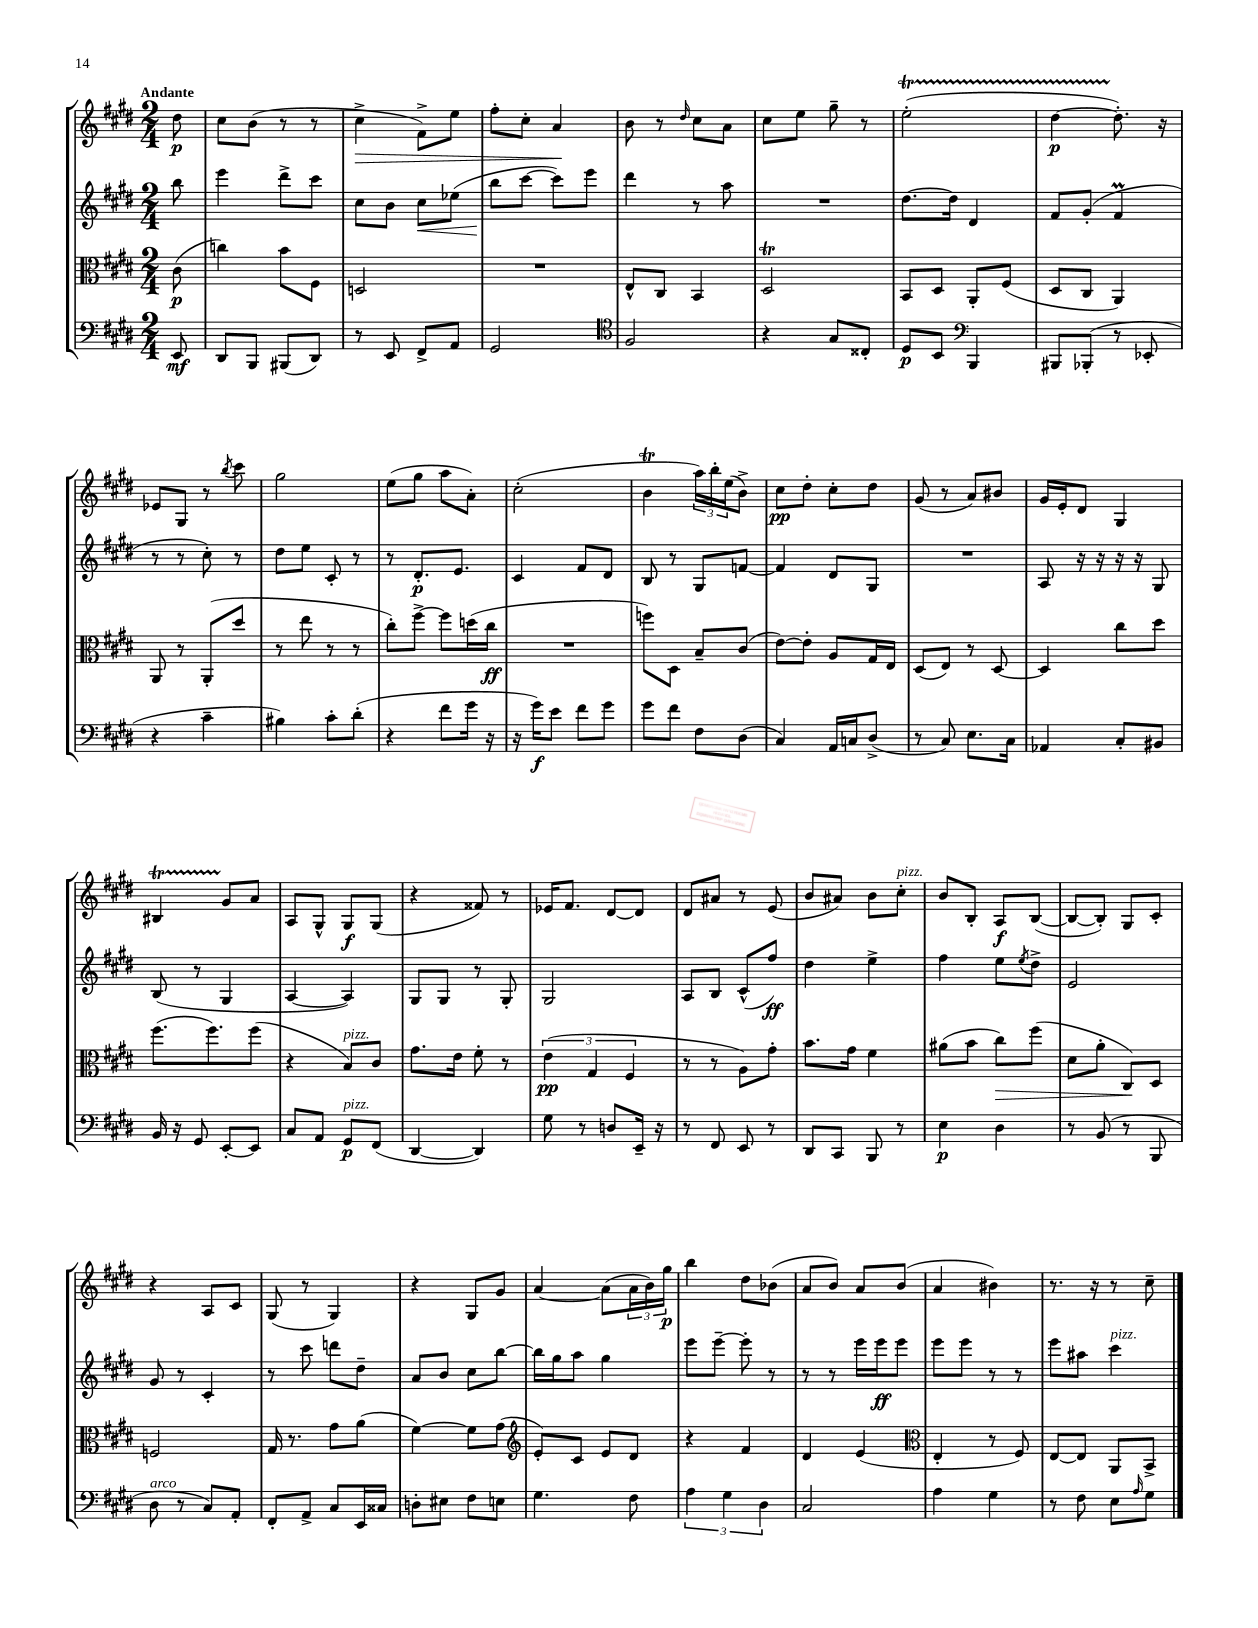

**kern	**dynam	**kern	**dynam	**kern	**dynam	**kern	**dynam
*part4	*part4	*part3	*part3	*part2	*part2	*part1	*part1
*staff4	*staff4	*staff3	*staff3	*staff2	*staff2	*staff1	*staff1
*clefF4	*	*clefC3	*	*clefG2	*	*clefG2	*
*k[f#c#g#d#]	*	*k[f#c#g#d#]	*	*k[f#c#g#d#]	*	*k[f#c#g#d#]	*
*M2/4	*	*M2/4	*	*M2/4	*	*M2/4	*
=	=	=	=	=	=	=	=
!	!	!	!	!	!	!LO:TX:a:B:t=Andante	!
8EE/	mf	(8c#\	p	8bb\	.	8dd#\	p
=1	=1	=1	=1	=1	=1	=1	=1
8DD#/L	.	4ccn\)	.	4eee\	.	8cc#\L	.
8BBB/J	.	.	.	.	.	(8b\J	.
(8BBB#X/L	.	8b\L	.	8ddd#^\L	.	8r	.
8DD#/J)	.	8F#\J	.	8ccc#\J	.	8r	.
=2	=2	=2	=2	=2	=2	=2	=2
!	!	!	!	!	!	!	!LO:HP:b
8r	.	2Dn/	.	8cc#\L	.	4cc#^\	>
8EE/	.	.	.	8b\J	.	.	.
!	!	!	!	!	!LO:HP:b	!	!
8FF#^/L	.	.	.	8cc#\L	<	8f#^\L)	.
8AA/J	.	.	.	(8ee-X\J	.	8ee\J	.
=3	=3	=3	=3	=3	=3	=3	=3
2GG#/	.	2r	.	8bb\L	.	8ff#'\L	.
.	.	.	.	[8ccc#\J	[	8cc#'\J	.
.	.	.	.	8ccc#\L])	.	4a/	.
.	.	.	.	8eee\J	.	.	.
.	.	.	.	.	.	.	]
=4	=4	=4	=4	=4	=4	=4	=4
*clefC4	*	*	*	*	*	*	*
2F#/	.	8E^^/L	.	4ddd#\	.	8b\	.
.	.	8C#/J	.	.	.	8r	.
.	.	.	.	.	.	16qqdd#/	.
.	.	4BB/	.	8r	.	8cc#\L	.
.	.	.	.	8aa\	.	8a\J	.
=5	=5	=5	=5	=5	=5	=5	=5
4r	.	2D#t/	.	2r	.	8cc#\L	.
.	.	.	.	.	.	8ee\J	.
8G#/L	.	.	.	.	.	8gg#~\	.
8C##X'/J	.	.	.	.	.	8r	.
=6	=6	=6	=6	=6	=6	=6	=6
8D#/L	p	8BB/L	.	[8.dd#\L	.	(2eeT'\	.
8BB/J	.	8D#/J	.	.	.	.	.
.	.	.	.	16dd#\Jk]	.	.	.
*clefF4	*	*	*	*	*	*	*
4BBB/	.	8AA'/L	.	4d#/	.	.	.
.	.	(8F#/J	.	.	.	.	.
=7	=7	=7	=7	=7	=7	=7	=7
8BBB#X/L	.	8D#/L	.	8f#/L	.	[4dd#TTT\	p
(8BBB-X'/J	.	8C#/J	.	(8g#'/J	.	.	.
8r	.	4AA/)	.	4f#M/	.	8.dd#'\])	.
8EE-X'/	.	.	.	.	.	.	.
.	.	.	.	.	.	16r	.
!!LO:LB:g=z
=8	=8	=8	=8	=8	=8	=8	=8
4r	.	8AA/	.	8r	.	8e-X/L	.
.	.	8r	.	8r	.	8G#/J	.
4c#~\	.	(8AA'/L	.	8cc#'\)	.	8r	.
.	.	.	.	.	.	8qbb/	.
.	.	8dd#/J	.	8r	.	8ccc#\	.
=9	=9	=9	=9	=9	=9	=9	=9
4B#X\)	.	8r	.	8dd#\L	.	2gg#\	.
.	.	8ee\	.	8ee\J	.	.	.
8c#'\L	.	8r	.	8c#'/	.	.	.
(8d#'\J	.	8r	.	8r	.	.	.
=10	=10	=10	=10	=10	=10	=10	=10
4r	.	8cc#'\L)	.	8r	.	(8ee\L	.
.	.	[8ff#^\J	.	8.d#'/L	p	8gg#\J	.
8f#\L	.	8ff#\L]	.	.	.	8aa\L	.
.	.	.	.	8.e/J	.	.	.
16g#\Jk	.	(16ddn\L	.	.	.	8a'\J)	.
16r	.	16cc#\JJ	ff	.	.	.	.
=11	=11	=11	=11	=11	=11	=11	=11
16r	.	2r	.	4c#/	.	(2cc#'\	.
16g#\KL)	f	.	.	.	.	.	.
8e\J	.	.	.	.	.	.	.
8f#\L	.	.	.	8f#/L	.	.	.
8g#\J	.	.	.	8d#/J	.	.	.
=12	=12	=12	=12	=12	=12	=12	=12
8g#\L	.	8ffn\L)	.	8B/	.	4bT\	.
8f#\J	.	8D#\J	.	8r	.	.	.
8F#\L	.	8B~/L	.	8G#/L	.	24aa\LL)	.
.	.	.	.	.	.	24bb'\	.
.	.	.	.	.	.	(24ee\J	.
(8D#\J	.	(8c#/J	.	[8fn/J	.	8b^\J)	.
=13	=13	=13	=13	=13	=13	=13	=13
4C#/)	.	[8e\L)	.	4f/]	.	8cc#\L	pp
.	.	8e'\J]	.	.	.	8dd#'\J	.
16AA/LL	.	8A/L	.	8d#/L	.	8cc#'\L	.
16Cn/J	.	.	.	.	.	.	.
(8D#^/J	.	16G#/L	.	8G#/J	.	8dd#\J	.
.	.	16E/JJ	.	.	.	.	.
=14	=14	=14	=14	=14	=14	=14	=14
8r	.	(8D#/L	.	2r	.	(8g#/	.
8C#/)	.	8E/J)	.	.	.	8r	.
8.E\L	.	8r	.	.	.	8a/L)	.
.	.	[8D#/	.	.	.	8b#X/J	.
16C#\Jk	.	.	.	.	.	.	.
=15	=15	=15	=15	=15	=15	=15	=15
4AA-X/	.	4D#/]	.	8A/	.	16g#/LL	.
.	.	.	.	.	.	16e'/J	.
.	.	.	.	16r	.	8d#/J	.
.	.	.	.	16r	.	.	.
8C#'/L	.	8cc#\L	.	16r	.	4G#/	.
.	.	.	.	16r	.	.	.
8BB#X/J	.	8dd#\J	.	8G#/	.	.	.
!!LO:LB:g=z
=16	=16	=16	=16	=16	=16	=16	=16
16BB/	.	(8.ff#\L	.	(8B/	.	4B#Xt/	.
16r	.	.	.	.	.	.	.
8GG#/	.	.	.	8r	.	.	.
.	.	8.ff#\)	.	.	.	.	.
[8EE'/L	.	.	.	4G#/	.	8g#/L	.
8EE/J]	.	(8ff#\J	.	.	.	8a/J	.
=17	=17	=17	=17	=17	=17	=17	=17
8C#/L	.	4r	.	[4A/	.	8A/L	.
8AA/J	.	.	.	.	.	8G#^^/J	.
!	!	!LO:TX:a:i:t=pizz.	!	!	!	!	!
!LO:TX:a:i:t=pizz.	!	!	!	!	!	!	!
8GG#/L	p	8B/L)	.	4A/])	.	8G#/L	f
(8FF#/J	.	8c#/J	.	.	.	(8G#/J	.
=18	=18	=18	=18	=18	=18	=18	=18
[4DD#/	.	8.g#\L	.	8G#/L	.	4r	.
.	.	.	.	8G#/J	.	.	.
.	.	16e\Jk	.	.	.	.	.
4DD#/])	.	8f#'\	.	8r	.	8f##X/)	.
.	.	8r	.	8G#'/	.	8r	.
=19	=19	=19	=19	=19	=19	=19	=19
8G#\	.	(6e\	pp	2G#/	.	16e-X/KL	.
.	.	.	.	.	.	8.f#/J	.
8r	.	.	.	.	.	.	.
.	.	6G#/	.	.	.	.	.
8Dn/L	.	.	.	.	.	[8d#/L	.
.	.	6F#/	.	.	.	.	.
16EE~/Jk	.	.	.	.	.	8d#/J]	.
16r	.	.	.	.	.	.	.
=20	=20	=20	=20	=20	=20	=20	=20
8r	.	8r	.	8A/L	.	8d#/L	.
8FF#/	.	8r	.	8B/J	.	8a#X/J	.
8EE/	.	8A\L)	.	(8c#^^/L	.	8r	.
8r	.	8g#'\J	.	8ff#/J)	ff	(8e/	.
=21	=21	=21	=21	=21	=21	=21	=21
8DD#/L	.	8.b\L	.	4dd#\	.	8b/L	.
8CC#/J	.	.	.	.	.	8a#X/J)	.
.	.	16g#\Jk	.	.	.	.	.
8BBB/	.	4f#\	.	4ee^\	.	8b\L	.
!	!	!	!	!	!	!LO:TX:a:i:t=pizz.	!
8r	.	.	.	.	.	8cc#'\J	.
=22	=22	=22	=22	=22	=22	=22	=22
4E\	p	(8a#X\L	.	4ff#\	.	8b/L	.
.	.	8b\J	.	.	.	8B'/J	.
!	!	!	!LO:HP:b	!	!	!	!
4D#\	.	8cc#\L)	>	8ee\L	.	8A/L	f
.	.	.	.	8qee/	.	.	.
.	.	(8ff#\J	.	8dd#^\J	.	([8B/J	.
=23	=23	=23	=23	=23	=23	=23	=23
8r	.	8d#\L	.	2e/	.	8B/L_	.
(8BB/	.	8a'\J	.	.	.	8B'/J])	.
8r	.	8C#/L)	.	.	.	8G#/L	.
8BBB/	.	8D#/J	]	.	.	8c#'/J	.
!!LO:LB:g=z
=24	=24	=24	=24	=24	=24	=24	=24
!LO:TX:a:i:t=arco	!	!	!	!	!	!	!
8D#\	.	2Fn/	.	8g#/	.	4r	.
8r	.	.	.	8r	.	.	.
8C#/L)	.	.	.	4c#'/	.	8A/L	.
8AA'/J	.	.	.	.	.	8c#/J	.
=25	=25	=25	=25	=25	=25	=25	=25
8FF#'/L	.	16G#/	.	8r	.	(8G#/	.
.	.	8.r	.	.	.	.	.
8AA^/J	.	.	.	8ccc#\	.	8r	.
8C#/L	.	8g#\L	.	8dddn\L	.	4G#/)	.
16EE/L	.	(8a\J	.	8dd#~\J	.	.	.
16C##X/JJ	.	.	.	.	.	.	.
=26	=26	=26	=26	=26	=26	=26	=26
8Dn'\L	.	[4f#\)	.	8a/L	.	4r	.
8E#X\J	.	.	.	8b/J	.	.	.
8F#\L	.	8f#\L]	.	8cc#\L	.	8G#/L	.
8En\J	.	(8g#\J	.	[8bb\J	.	8g#/J	.
=27	=27	=27	=27	=27	=27	=27	=27
*	*	*clefG2	*	*	*	*	*
4.G#\	.	8e'/L)	.	16bb\LL]	.	[4a/	.
.	.	.	.	16gg#\J	.	.	.
.	.	8c#/J	.	8aa\J	.	.	.
.	.	8e/L	.	4gg#\	.	(8a\L]	.
8F#\	.	8d#/J	.	.	.	24a\L	.
.	.	.	.	.	.	24b\)	.
.	.	.	.	.	.	24gg#\JJ	p
=28	=28	=28	=28	=28	=28	=28	=28
6A\	.	4r	.	8eee\L	.	4bb\	.
.	.	.	.	[8eee~\J	.	.	.
6G#\	.	.	.	.	.	.	.
.	.	4f#/	.	8eee'\]	.	8dd#\L	.
6D#\	.	.	.	.	.	.	.
.	.	.	.	8r	.	(8b-X\J	.
=29	=29	=29	=29	=29	=29	=29	=29
2C#/	.	4d#/	.	8r	.	8a/L	.
.	.	.	.	8r	.	8b/J)	.
.	.	(4e/	.	16eee\LL	.	8a/L	.
.	.	.	.	16eee\J	ff	.	.
.	.	.	.	8eee\J	.	(8b/J	.
=30	=30	=30	=30	=30	=30	=30	=30
*	*	*clefC3	*	*	*	*	*
4A\	.	4E'/	.	8eee\L	.	4a/	.
.	.	.	.	8eee\J	.	.	.
4G#\	.	8r	.	8r	.	4b#X\)	.
.	.	8F#/)	.	8r	.	.	.
=31	=31	=31	=31	=31	=31	=31	=31
8r	.	[8E/L	.	8eee\L	.	8.r	.
8F#\	.	8E/J]	.	8aa#X\J	.	.	.
.	.	.	.	.	.	16r	.
!	!	!	!	!LO:TX:a:i:t=pizz.	!	!	!
8E\L	.	8AA/L	.	4ccc#\	.	8r	.
16qqA/	.	.	.	.	.	.	.
8G#\J	.	8BB^/J	.	.	.	8cc#~\	.
==	==	==	==	==	==	==	==
*-	*-	*-	*-	*-	*-	*-	*-
